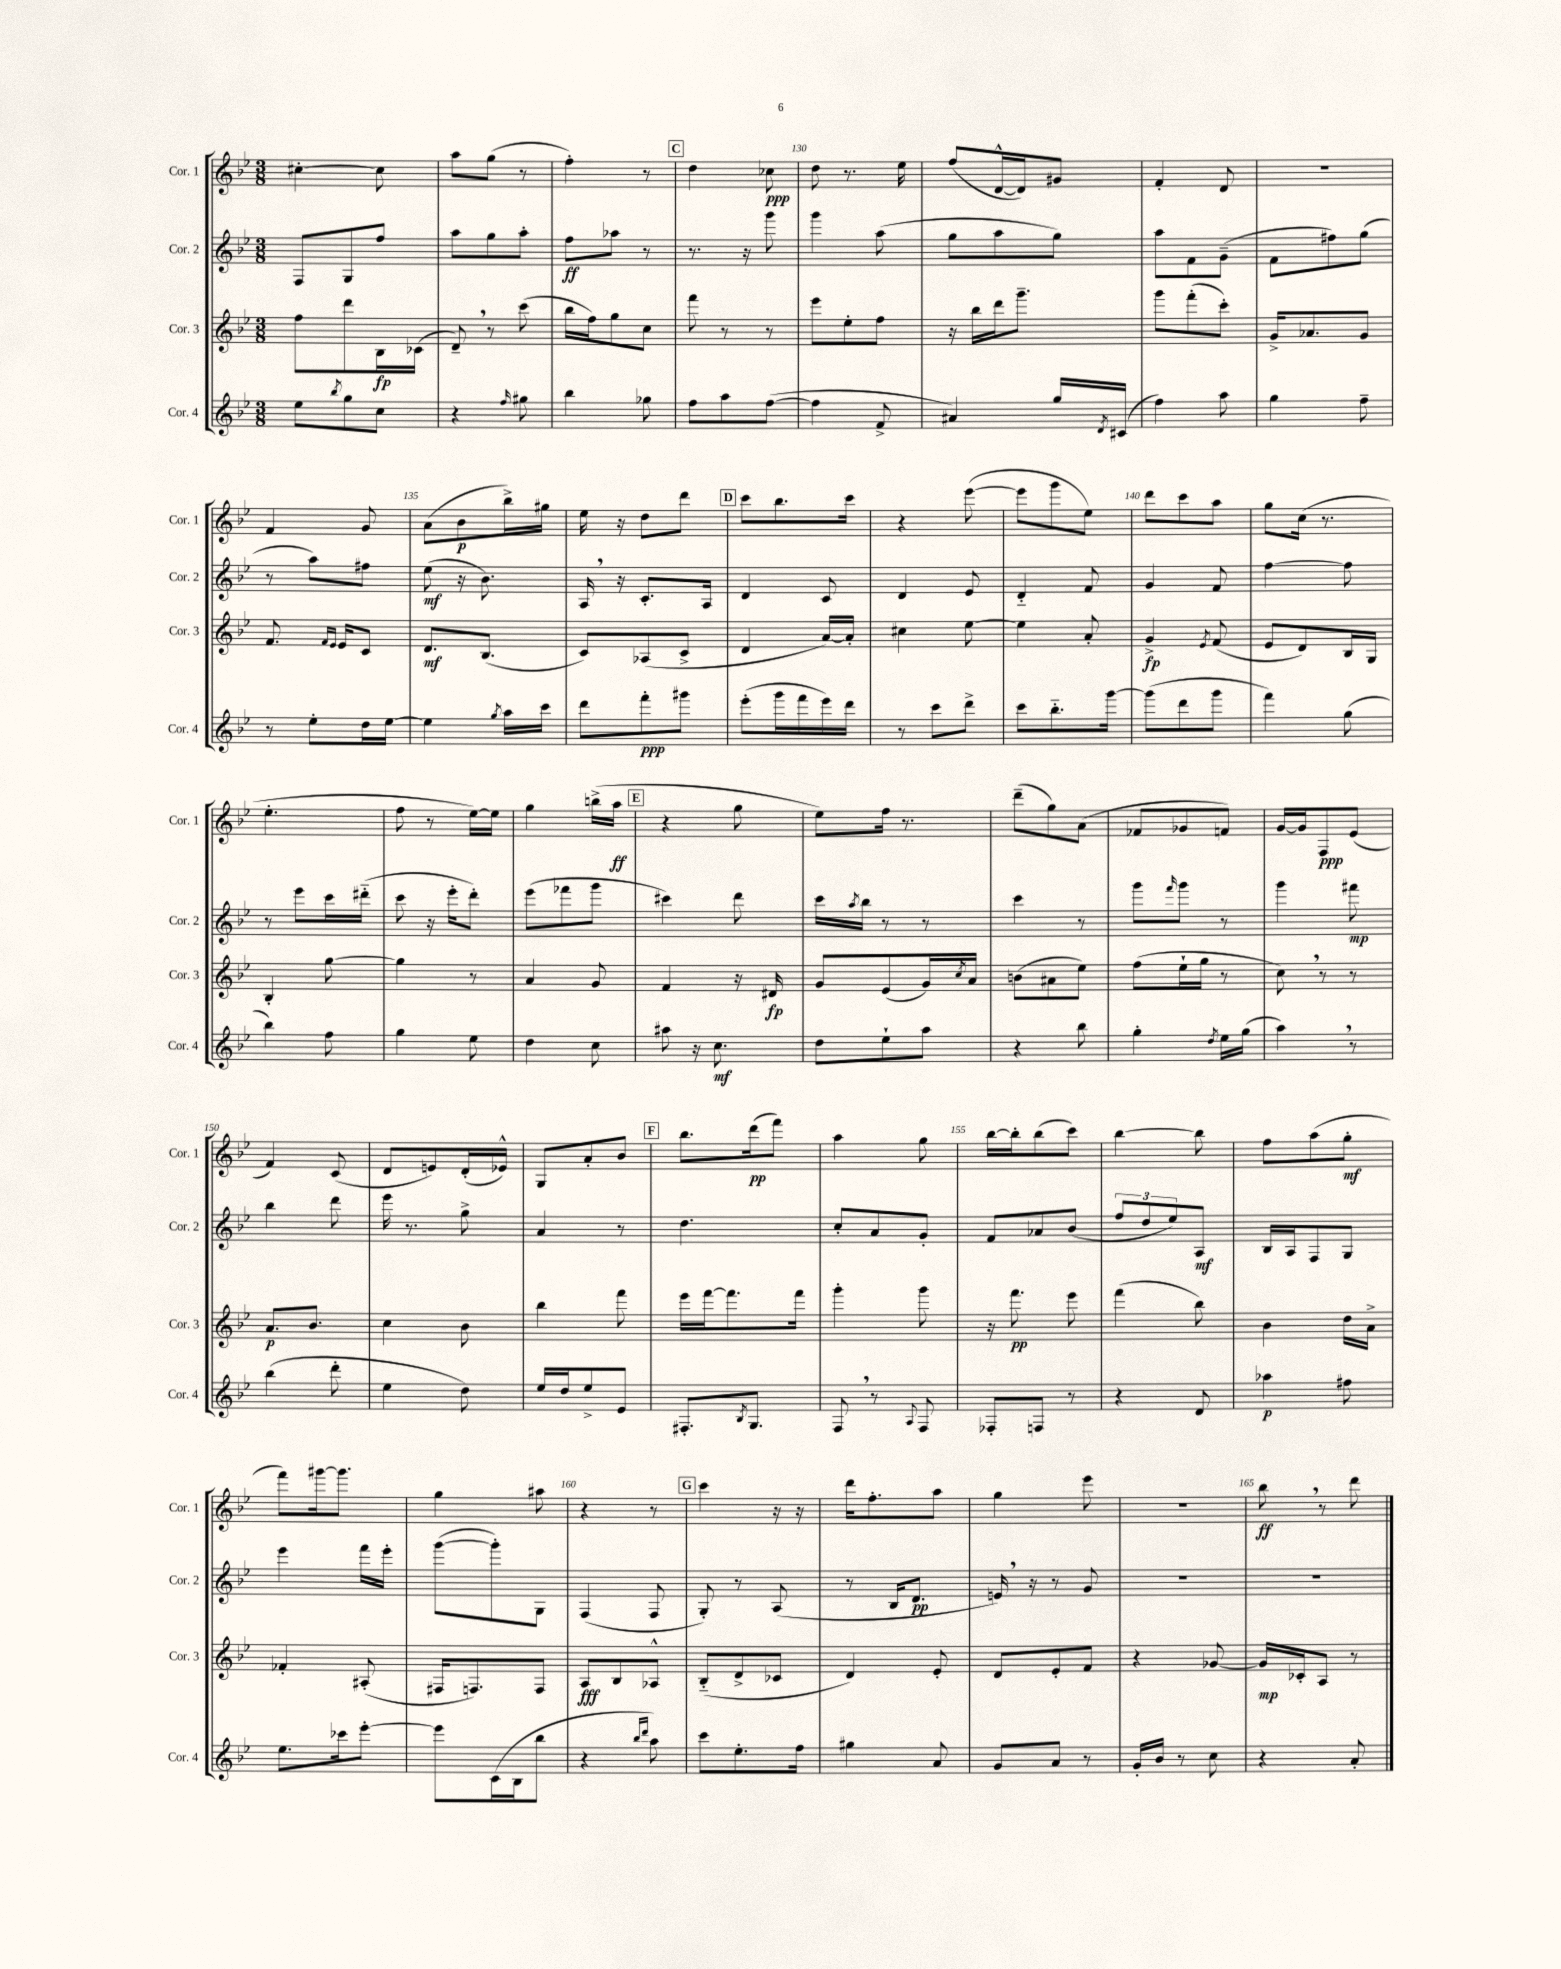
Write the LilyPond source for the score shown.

<<
\new StaffGroup <<
\new Staff = "s0" \with { instrumentName = "Cor. 1" shortInstrumentName = "Cor. 1" } {
    \clef treble \key bes \major \numericTimeSignature \time 3/8
    cis''4~-. cis''8 |
    a''8 g''8( r8 |
    f''4-.) r8 |
    \mark \markup { \box "C" } d''4 ces''8\ppp |
    d''8 r8. ees''16 |
    f''8( d'16~-^ d'16) gis'8 |
    f'4-. d'8 |
    R4. |
    f'4 g'8 |
    a'8( bes'8\p bes''16->) gis''16 |
    ees''16 r16 d''8 d'''8 |
    \mark \markup { \box "D" } c'''8 bes''8. c'''16 |
    r4 ees'''8~( |
    ees'''8 g'''8 ees''8) |
    d'''8 c'''8 a''8 |
    g''8 c''16( r8. |
    ees''4.-. |
    f''8 r8 ees''16~) ees''16 |
    g''4 b''16->( a''16\ff |
    \mark \markup { \box "E" } r4 g''8 |
    ees''8) f''16 r8. |
    d'''8--( g''8) a'8( |
    fes'8 ges'8 f'8) |
    g'16~ g'16 f8\ppp ees'8( |
    f'4) c'8( |
    d'8 e'8) d'16-.( ees'16-^) |
    g8 a'8-. bes'8 |
    \mark \markup { \box "F" } bes''8. d'''16\pp( f'''8) |
    a''4 g''8 |
    bes''16~ bes''16-. bes''8( c'''8) |
    bes''4~ bes''8 |
    f''8 a''8( g''8-.\mf |
    f'''8) gis'''16~ gis'''8. |
    g''4 ais''8 |
    r4 r8 |
    \mark \markup { \box "G" } c'''4 r16 r16 |
    d'''16 f''8.-. a''8 |
    g''4 ees'''8 |
    R4. |
    bes''8\ff \breathe r8 d'''8 \bar "|." |
}
\new Staff = "s1" \with { instrumentName = "Cor. 2" shortInstrumentName = "Cor. 2" } {
    \clef treble \key bes \major \numericTimeSignature \time 3/8
    f8 g8 f''8 |
    a''8 g''8 a''8-. |
    f''8\ff aes''8 r8 |
    \mark \markup { \box "C" } r8. r16 g'''8 |
    g'''4 a''8( |
    g''8 a''8 g''8) |
    a''8 f'8 g'8--( |
    f'8 fis''8) g''8( |
    r8 a''8) fis''8 |
    ees''8\mf( r16 bes'8.) |
    a16 \breathe r16 c'8.-. a16 |
    \mark \markup { \box "D" } d'4 c'8 |
    d'4 ees'8 |
    d'4-_ f'8 |
    g'4 f'8 |
    f''4~ f''8 |
    r8 ees'''8 c'''16 dis'''16-_( |
    c'''8 r16 ees'''16-. d'''8-.) |
    ees'''8( fes'''8 g'''8 |
    \mark \markup { \box "E" } cis'''4) d'''8 |
    c'''16 \acciaccatura { a''8 } bes''16 r8 r8 |
    c'''4 r8 |
    g'''8 \grace { f'''16 } g'''8 r8 |
    g'''4 fis'''8\mp |
    bes''4 d'''8 |
    ees'''16 r8. g''8-> |
    a'4 r8 |
    \mark \markup { \box "F" } d''4. |
    c''8-. a'8 g'8-. |
    f'8 aes'8 bes'8( |
    \tuplet 3/2 { f''8 d''8 ees''8) } a8\mf |
    bes16 a16 f8 g8 |
    ees'''4 f'''16 ees'''16-. |
    g'''8~( g'''8-.) g8 |
    f4( f8 |
    \mark \markup { \box "G" } g8-.) r8 a8( |
    r8 bes16 d'8.\pp |
    e'16) \breathe r16 r8 g'8 |
    R4. |
    R4. \bar "|." |
}
\new Staff = "s2" \with { instrumentName = "Cor. 3" shortInstrumentName = "Cor. 3" } {
    \clef treble \key bes \major \numericTimeSignature \time 3/8
    f''8 d'''8 bes16\fp ces'16( |
    d'8--) \breathe r8 c'''8( |
    bes''16 f''16) g''8 c''8 |
    \mark \markup { \box "C" } f'''8 r8 r8 |
    ees'''8 ees''8-. f''8 |
    r16 bes''16 d'''16 g'''8.-- |
    g'''8 f'''8-.( c'''8-.) |
    g'16-> aes'8. g'8 |
    f'8. \grace { f'16 ees'16 } ees'16 c'8 |
    d'8.\mf bes8.( |
    c'8) aes8( c'8-> |
    \mark \markup { \box "D" } d'4 a'16~) a'16-. |
    cis''4 ees''8~ |
    ees''4 a'8-. |
    g'4->\fp \acciaccatura { ees'8 } f'8( |
    ees'8 d'8) bes16 g16 |
    bes4-. g''8~ |
    g''4 r8 |
    a'4 g'8 |
    \mark \markup { \box "E" } f'4 r16 dis'16\fp |
    g'8 ees'8( g'16) \acciaccatura { c''8 } a'16 |
    b'8( ais'8 ees''8) |
    f''8( ees''16-! g''16 r8 |
    c''8) \breathe r8 r8 |
    a'8.\p bes'8. |
    c''4 bes'8 |
    bes''4 f'''8 |
    \mark \markup { \box "F" } ees'''16 f'''16~ f'''8. f'''16 |
    g'''4-. g'''8 |
    r16 f'''8.\pp ees'''8 |
    f'''4( bes''8) |
    bes'4 d''16 a'16-> |
    fes'4-. ais8-.( |
    fis16 f8.) f8 |
    a8\fff bes8 aes8-^ |
    \mark \markup { \box "G" } bes8-_( d'8-> ces'8 |
    d'4) ees'8-. |
    d'8 ees'8-. f'8 |
    r4 ges'8~ |
    ges'16\mp ces'16-. a8 r8 \bar "|." |
}
\new Staff = "s3" \with { instrumentName = "Cor. 4" shortInstrumentName = "Cor. 4" } {
    \clef treble \key bes \major \numericTimeSignature \time 3/8
    ees''8 \acciaccatura { bes''8 } g''8 c''8 |
    r4 \grace { f''16 } gis''8 |
    bes''4 ges''8 |
    \mark \markup { \box "C" } f''8 a''8 f''8~( |
    f''4 f'8-> |
    ais'4) g''16 \acciaccatura { d'8 } cis'16( |
    f''4) a''8 |
    g''4 f''8-- |
    r8 ees''8-. d''16 ees''16~ |
    ees''4 \acciaccatura { g''8 } a''16 c'''16 |
    d'''8 f'''8-.\ppp gis'''8 |
    \mark \markup { \box "D" } ees'''8-.( g'''16 f'''16 ees'''16) d'''16 |
    r8 c'''8 d'''8-> |
    c'''8 bes''8.-_ g'''16~ |
    g'''8( d'''8 g'''8 |
    f'''4) g''8( |
    bes''4) f''8 |
    g''4 ees''8 |
    d''4 c''8 |
    \mark \markup { \box "E" } ais''8 r16 c''8.\mf |
    d''8 ees''8-! a''8 |
    r4 bes''8 |
    g''4-. \acciaccatura { d''8 } ees''16 g''16( |
    a''4) \breathe r8 |
    bes''4( d'''8-. |
    ees''4 d''8) |
    ees''16 d''16 ees''8-> ees'8 |
    \mark \markup { \box "F" } fis8.-. \acciaccatura { bes8 } g8. |
    f8 \breathe r8 \appoggiatura { a8 } f8 |
    fes8-. f8 r8 |
    r4 d'8 |
    aes''4\p fis''8 |
    ees''8. ces'''16 ees'''8~-. |
    ees'''8 c'16( bes16 bes''8 |
    r4 \grace { bes''16 d'''16 } a''8) |
    \mark \markup { \box "G" } c'''8 ees''8.-. f''16 |
    gis''4 a'8 |
    g'8 a'8 r8 |
    g'16-. bes'16 r8 c''8 |
    r4 a'8-. \bar "|." |
}
>>
>>
\layout { \context { \Score currentBarNumber = #126 \override BarNumber.break-visibility = ##(#f #t #t) barNumberVisibility = #(every-nth-bar-number-visible 5) } }
